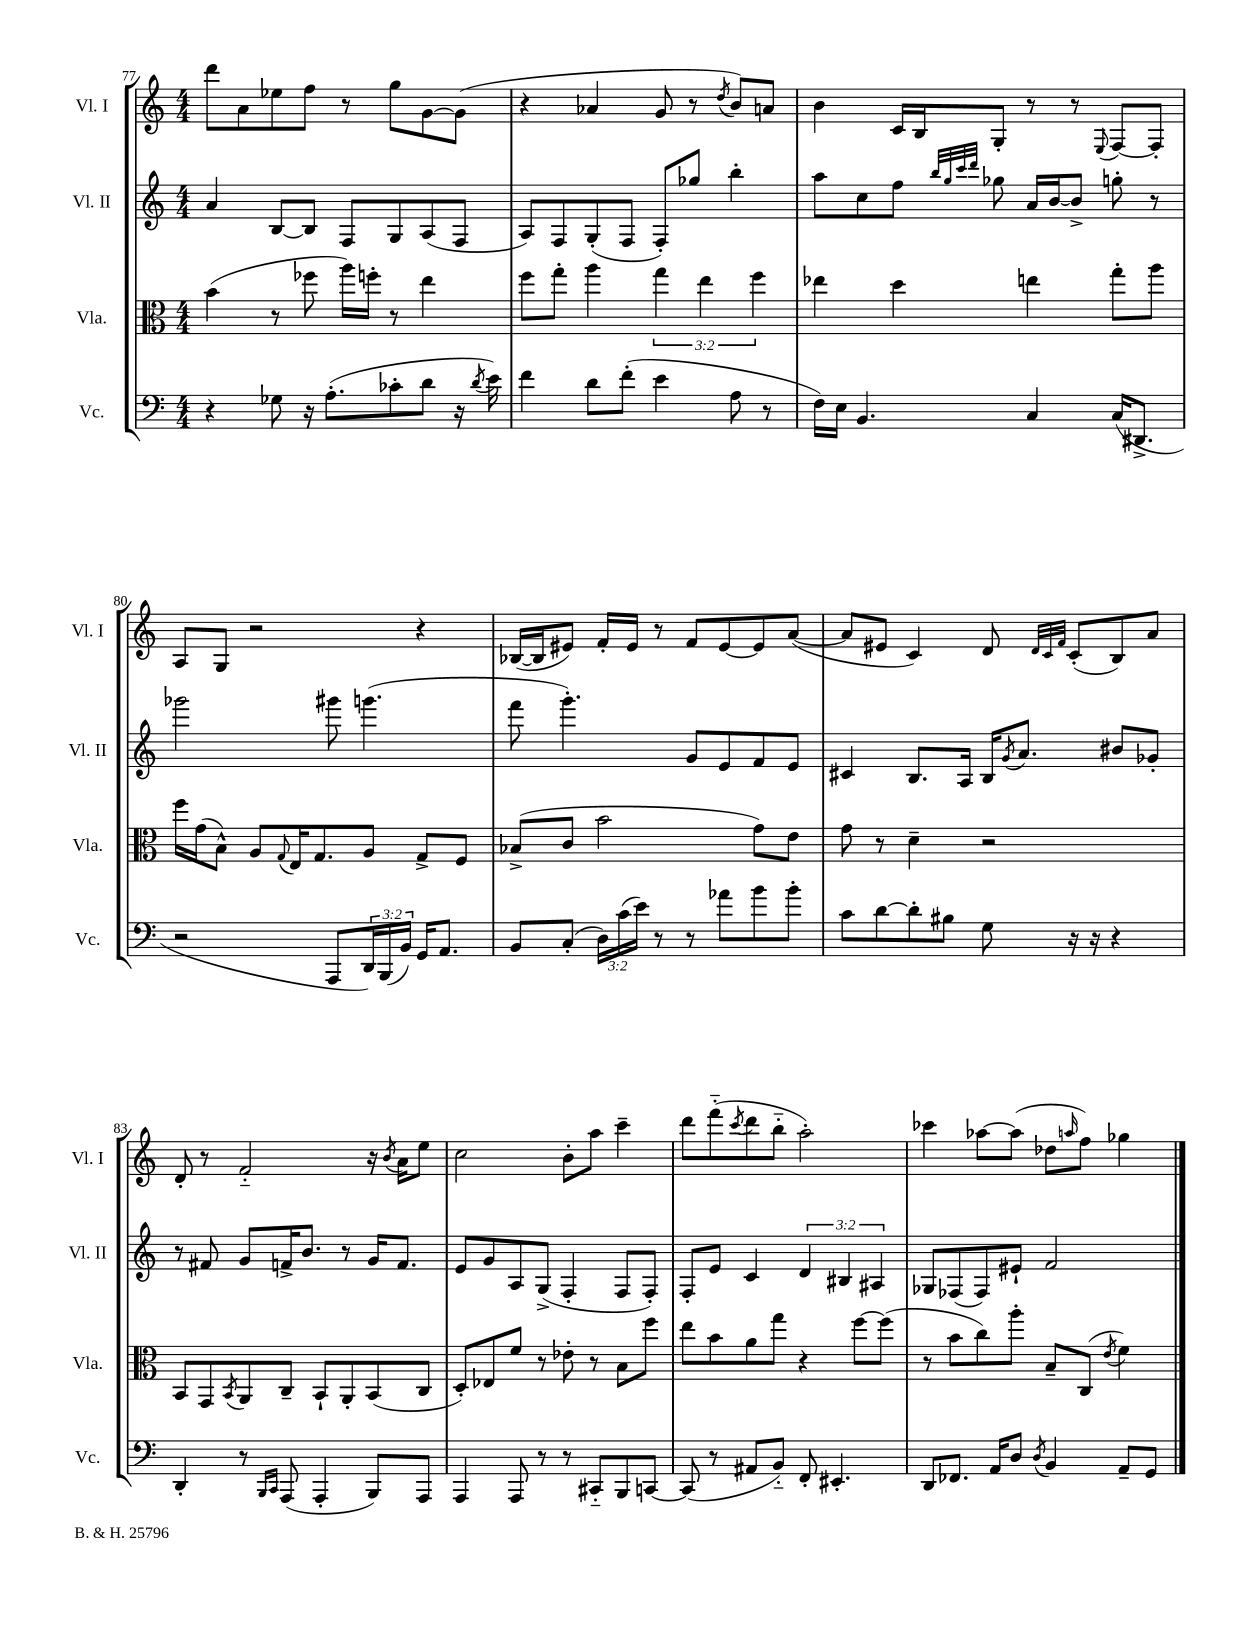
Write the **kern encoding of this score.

**kern	**kern	**kern	**kern
*part4	*part3	*part2	*part1
*staff4	*staff3	*staff2	*staff1
*I"Vc.	*I"Vla.	*I"Vl. II	*I"Vl. I
*I'Vc.	*I'Vla.	*I'Vl. II	*I'Vl. I
*clefF4	*clefC3	*clefG2	*clefG2
*k[]	*k[]	*k[]	*k[]
*M4/4	*M4/4	*M4/4	*M4/4
=77	=77	=77	=77
4r	(4b\	4a/	8ddd\L
.	.	.	8a\
8G-X\	8r	[8B/L	8ee-X\
16r	8ff-X\	8B/J]	8ff\J
(8.A'\L	.	.	.
.	16aa\LL)	8F/L	8r
.	16ffn'\JJ	.	.
8c-X'\	8r	8G/	8gg\L
8d\J	4ee\	(8A/	[8g\
16r	.	8F/J	(8g\J]
8qd/	.	.	.
16e\)	.	.	.
=78	=78	=78	=78
4f\	8ff\L	8A/L)	4r
.	8gg'\J	8F/	.
8d\L	4aa\	(8G'/	4a-X/
(8f'\J	.	8F/J	.
4e\	6gg\	8F'/L)	8g/
.	.	8gg-X/J	8r
.	6ee\	.	.
.	.	.	8qdd/
8A\	.	4bb'\	8b/L)
.	6ff\	.	.
8r	.	.	8an/J
=79	=79	=79	=79
16F\LL)	4ee-X\	8aa\L	4b\
16E\JJ	.	.	.
4.BB/	.	8cc\	.
.	4dd\	8ff\J	16c/LL
.	.	.	16B/J
.	.	32qqbb/LLL	.
.	.	32qqgg/	.
.	.	32qqccc/	.
.	.	32qqddd/JJJ	.
.	.	8gg-X\	8G'/J
4C/	4een\	16a/LL	8r
.	.	[16b/J	.
.	.	8b^/J]	8r
.	.	.	8qqE/
(16C/KL	8gg'\L	8ggn'\	[8F/L
8.DD#X^/J	.	.	.
.	8aa\J	8r	8F'/J]
!!LO:LB:g=z
=80	=80	=80	=80
2r	16ff\LL	2ggg-X\	8A/L
.	(16g\J	.	.
.	8B^^\J)	.	8G/J
.	8A/L	.	2r
.	8qqG/	.	.
.	16E/K	.	.
.	8.G/	.	.
8AAA/L	.	8ggg#X\	.
24DD/L)	8A/J	(4.gggn\	.
(24BBB/	.	.	.
24BB/JJ)	.	.	.
16GG/KL	8G^/L	.	4r
8.AA/J	.	.	.
.	8F/J	.	.
=81	=81	=81	=81
8BB/L	(8B-X^/L	8fff\	([16B-X/LL
.	.	.	16B-/J]
(8C'/J	8c/J	4.ggg'\)	8e#X/J)
24D\LL)	2b\	.	16f'/LL
(24c\	.	.	.
.	.	.	16e#/JJ
24e\JJ)	.	.	.
8r	.	.	8r
8r	.	8g/L	8f/L
8a-X\L	.	8e/	[8e#/
8b\	8g\L)	8f/	8e#/]
8b'\J	8e\J	8e/J	([8a/J
=82	=82	=82	=82
8c\L	8g\	4c#X/	8a/L]
[8d\	8r	.	8e#X/J
8d'\]	4d~\	8.B/L	4c/)
8B#X\J	.	.	.
.	.	16A/Jk	.
8G\	2r	16B/KL	8d/
.	.	8qg/	.
.	.	8.a/J	.
.	.	.	32qqd/LLL
.	.	.	32qqc/
.	.	.	32qqf/JJJ
16r	.	.	(8c'/L
16r	.	.	.
4r	.	8b#X/L	8B/)
.	.	8g-X'/J	8a/J
!!LO:LB:g=z
=83	=83	=83	=83
4DD'/	8BB/L	8r	8d'/
.	8GG/	8f#X/	8r
.	8qBB/	.	.
8r	8AA/	8g/L	2f/
16qqBBB/LL	.	.	.
16qqCC/JJ	.	.	.
(8AAA/	8C~/J	16fn^/K	.
.	.	8.b/J	.
4AAA'/	8BB`/L	.	.
.	8AA'/	8r	.
8BBB/L)	(8BB/	16g/KL	16r
.	.	.	8qb/
.	.	8.f/J	16a\KL
8AAA/J	8C/J	.	8ee\J
=84	=84	=84	=84
4AAA/	8D'/L)	8e/L	2cc\
.	8E-X/	8g/	.
8AAA/	8f/J	8A/	.
8r	8r	(8G^/J	.
8r	8e-X'\	4F'/	8b'\L
8CC#X/L	8r	.	8aa\J
8BBB/	8B\L	8F/L	4ccc~\
[8CCn/J	8ff\J	8F'/J)	.
=85	=85	=85	=85
(8CC/]	8ee\L	8F'/L	8ddd\L
8r	8b\	8e/J	(8fff\
.	.	.	8qccc/
8AA#X/L	8a\	4c/	8ddd\
8BB/J)	8gg\J	.	8bb\J
8FF'/	4r	6d/	2aa'\)
4.EE#X'/	.	.	.
.	.	6B#X/	.
.	[8ff\L	.	.
.	.	6A#X/	.
.	(8ff\J]	.	.
=86	=86	=86	=86
8DD/L	8r	8G-X/L	4ccc-X\
8.FF-X/J	8b\L	(8F-X/	.
.	8cc\)	8F-/)	[8aa-X\L
16AA/KL	.	.	.
8D/J	8aa'\J	8e#X`/J	(8aa-\J]
8qD/	.	.	.
4BB/	8B~/L	2f/	8dd-X\L
.	.	.	16qqaan/
.	(8C/J	.	8ff\J)
.	8qe/	.	.
8AA~/L	4f\)	.	4gg-X\
8GG/J	.	.	.
==	==	==	==
*-	*-	*-	*-
